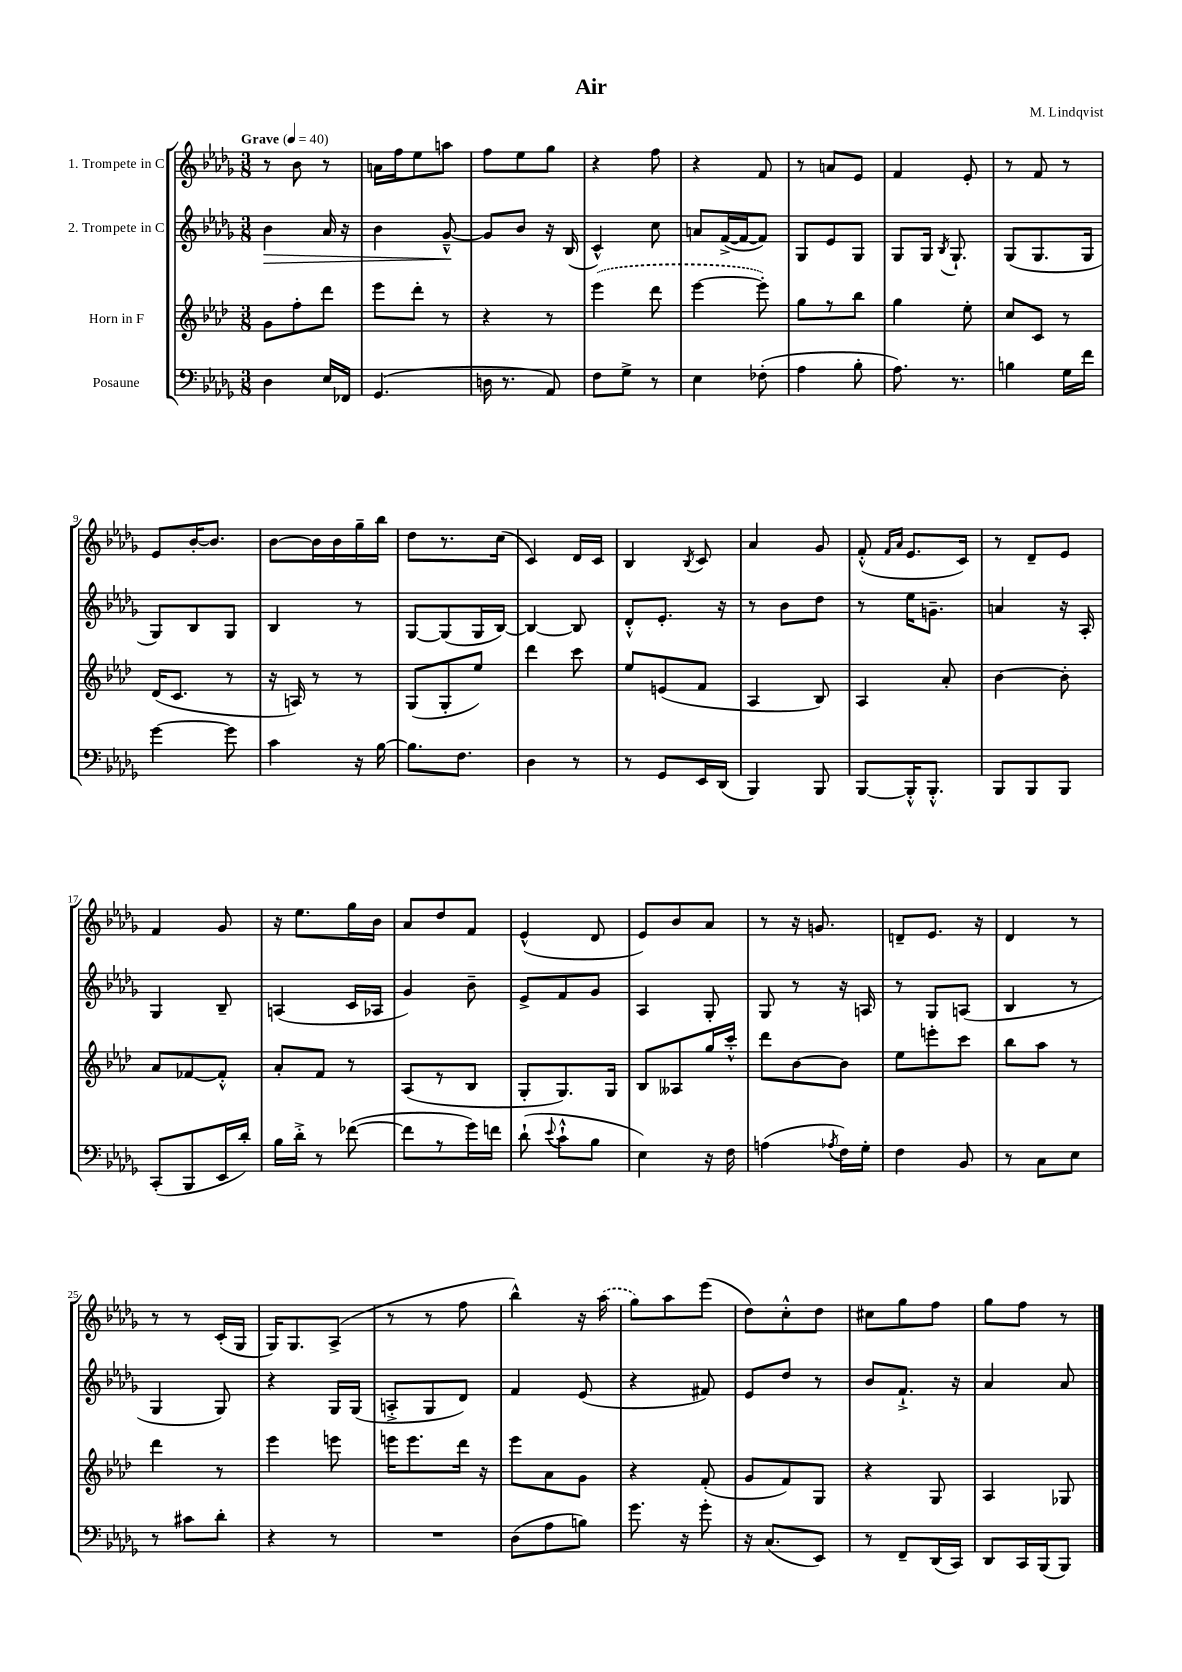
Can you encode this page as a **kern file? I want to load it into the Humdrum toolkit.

**kern	**kern	**kern	**dynam	**kern
*part4	*part3	*part2	*part2	*part1
*staff4	*staff3	*staff2	*staff2	*staff1
*I"Posaune	*I"Horn in F	*I"2. Trompete in C	*	*I"1. Trompete in C
*clefF4	*clefG2	*clefG2	*	*clefG2
*k[b-e-a-d-g-]	*k[b-e-a-d-]	*k[b-e-a-d-g-]	*	*k[b-e-a-d-g-]
*M3/8	*M3/8	*M3/8	*	*M3/8
*MM40	*MM40	*MM40	*	*MM40
=1	=1	=1	=1	=1
!	!	!	!	!LO:TX:a:B:t=Grave
!	!	!	!LO:HP:b	!
4D-\	8g\L	4b-\	>	8r
.	8ff'\	.	.	8b-\
16E-/LL	8ddd-\J	16a-/	.	8r
16FF-X/JJ	.	16r	.	.
=2	=2	=2	=2	=2
(4.GG-/	8eee-\L	4b-\	.	16an\LL
.	.	.	.	16ff\J
.	8ddd-'\J	.	.	8ee-\
.	8r	[8g-~^^/	.	8aan\J
.	.	.	]	.
=3	=3	=3	=3	=3
16Dn\	4r	8g-/L]	.	8ff\L
8.r	.	.	.	.
.	.	8b-/J	.	8ee-\
8AA-/)	8r	16r	.	8gg-\J
.	.	(16B-/	.	.
=4	=4	=4	=4	=4
8F\L	(4eee-\	4c^^/)	.	4r
8G-^\J	.	.	.	.
8r	8ddd-\	8cc\	.	8ff\
=5	=5	=5	=5	=5
4E-\	[4eee-\	8an/L	.	4r
.	.	([16f^/L	.	.
.	.	16f/J_	.	.
(8F-X'\	8eee-'\])	8f/J])	.	8f/
=6	=6	=6	=6	=6
4A-\	8gg\L	8G-/L	.	8r
.	8r	8e-/	.	8an/L
8B-'\	8bb-\J	8G-/J	.	8e-/J
=7	=7	=7	=7	=7
8.A-\)	4gg\	8G-/L	.	4f/
.	.	16G-/Jk	.	.
.	.	8qB-/	.	.
8.r	.	8.G-`/	.	.
.	8ee-'\	.	.	8e-'/
=8	=8	=8	=8	=8
4Bn\	8cc/L	(8G-/L	.	8r
.	8c/J	8.G-/	.	8f/
16G-\LL	8r	.	.	8r
16f\JJ	.	16G-/Jk	.	.
!!LO:LB:g=z
=9	=9	=9	=9	=9
[4g-\	(16d-/KL	8G-/L)	.	8e-/L
.	8.c/J	.	.	.
.	.	8B-/	.	[16b-'/K
.	.	.	.	8.b-/J]
8g-\]	8r	8G-/J	.	.
=10	=10	=10	=10	=10
4c\	16r	4B-/	.	[8b-\L
.	16An/)	.	.	.
.	8r	.	.	16b-\L]
.	.	.	.	16b-\
16r	8r	8r	.	16gg-~\
[16B-\	.	.	.	16bb-\JJ
=11	=11	=11	=11	=11
8.B-\L]	(8G/L	[8G-/L	.	8dd-\L
.	8G'/	(8G-/]	.	8.r
8.F\J	.	.	.	.
.	8ee-/J)	16G-/L	.	.
.	.	[16B-/JJ)	.	(16cc\Jk
=12	=12	=12	=12	=12
4D-\	4ddd-\	4B-/_	.	4c/)
8r	8ccc\	8B-/]	.	16d-/LL
.	.	.	.	16c/JJ
=13	=13	=13	=13	=13
8r	8ee-/L	8d-'^^/L	.	4B-/
8GG-/L	(8en/	8.e-'/J	.	.
.	.	.	.	8qB-/
16EE-/L	8f/J	.	.	8c/
(16DD-/JJ	.	16r	.	.
=14	=14	=14	=14	=14
4BBB-/)	4A-/	8r	.	4a-/
.	.	8b-\L	.	.
8BBB-/	8B-/)	8dd-\J	.	8g-/
=15	=15	=15	=15	=15
[8BBB-/L	4A-/	8r	.	(8f'^^/
.	.	.	.	16qqf/LL
.	.	.	.	16qqa-/JJ
16BBB-'^^/K]	.	16ee-\KL	.	8.e-/L
8.BBB-'^^/J	.	8.gn~\J	.	.
.	8a-'/	.	.	.
.	.	.	.	16c/Jk)
=16	=16	=16	=16	=16
8BBB-/L	[4b-\	4an/	.	8r
8BBB-/	.	.	.	8d-~/L
8BBB-/J	8b-'\]	16r	.	8e-/J
.	.	16A-'/	.	.
!!LO:LB:g=z
=17	=17	=17	=17	=17
(8CC'/L	8a-/L	4G-/	.	4f/
8BBB-/	[8f-X/	.	.	.
16EE-/L	8f-'^^/J]	8B-~/	.	8g-/
16d-'/JJ)	.	.	.	.
=18	=18	=18	=18	=18
16B-\LL	8a-'/L	(4An/	.	16r
16d-'^\JJ	.	.	.	8.ee-\L
8r	8f/J	.	.	.
([8f-X\	8r	16c/LL	.	16gg-\L
.	.	16A-X/JJ	.	16b-\JJ
=19	=19	=19	=19	=19
8f-\L]	(8A-/L	4g-/)	.	8a-/L
8r	8r	.	.	8dd-/
16g-\L)	8B-/J	8b-~\	.	8f/J
16fn\JJ	.	.	.	.
=20	=20	=20	=20	=20
(8d-`\	8G'/L	8e-^/L	.	(4e-^^/
8qqe-/	.	.	.	.
8c`^^\L	8.G/)	8f/	.	.
8B-\J	.	8g-/J	.	8d-/
.	16G/Jk	.	.	.
=21	=21	=21	=21	=21
4E-\)	8B-/L	4A-/	.	8e-/L)
.	8A--X/	.	.	8b-/
16r	16gg/L	8G-'/	.	8a-/J
16F\	16ccc'^^/JJ	.	.	.
=22	=22	=22	=22	=22
(4An\	8ddd-\L	8G-/	.	8r
.	[8b-\	8r	.	16r
.	.	.	.	8.gn/
8qA-X/	.	.	.	.
16F\LL)	8b-\J]	16r	.	.
16G-'\JJ	.	16An/	.	.
=23	=23	=23	=23	=23
4F\	8ee-\L	8r	.	8dn~/L
.	8eeen'\	8G-/L	.	8.e-/J
8BB-/	8ccc\J	(8An/J	.	.
.	.	.	.	16r
=24	=24	=24	=24	=24
8r	8bb-\L	4B-/	.	4d-/
8C\L	8aa-\J	.	.	.
8E-\J	8r	8r	.	8r
!!LO:LB:g=z
=25	=25	=25	=25	=25
8r	4ddd-\	4G-/	.	8r
8c#X\L	.	.	.	8r
8d-'\J	8r	8G-/)	.	(16c'/LL
.	.	.	.	16G-/JJ
=26	=26	=26	=26	=26
4r	4eee-\	4r	.	16G-/KL)
.	.	.	.	8.G-/
8r	8eeen\	16G-/LL	.	(8A-^/J
.	.	(16G-/JJ	.	.
=27	=27	=27	=27	=27
4.r	16eeen\KL	8An'^/L	.	8r
.	8.eee\	.	.	.
.	.	8G-/	.	8r
.	16ddd-\Jk	8d-/J)	.	8ff\
.	16r	.	.	.
=28	=28	=28	=28	=28
(8D-\L	8eee-\L	4f/	.	4bb-^^\)
8A-\	8a-\	.	.	.
8Bn\J)	8g\J	(8e-/	.	16r
.	.	.	.	(16aa-\
=29	=29	=29	=29	=29
8.g-\	4r	4r	.	8gg-\L)
.	.	.	.	8aa-\
16r	.	.	.	.
8g-'\	(8f'/	8f#X/)	.	(8eee-\J
=30	=30	=30	=30	=30
16r	8g/L	8e-/L	.	8dd-\L)
(8.C/L	.	.	.	.
.	8f/)	8dd-/J	.	8cc'^^\
8EE-/J)	8G/J	8r	.	8dd-\J
=31	=31	=31	=31	=31
8r	4r	8b-/L	.	8cc#X\L
8FF~/L	.	8.f`^/J	.	8gg-\
(16DD-/L	8G/	.	.	8ff\J
16CC/JJ)	.	16r	.	.
=32	=32	=32	=32	=32
8DD-/L	4A-/	4a-/	.	8gg-\L
16CC/L	.	.	.	8ff\J
(16BBB-/J	.	.	.	.
8BBB-/J)	8G-X/	8a-/	.	8r
==	==	==	==	==
*-	*-	*-	*-	*-
